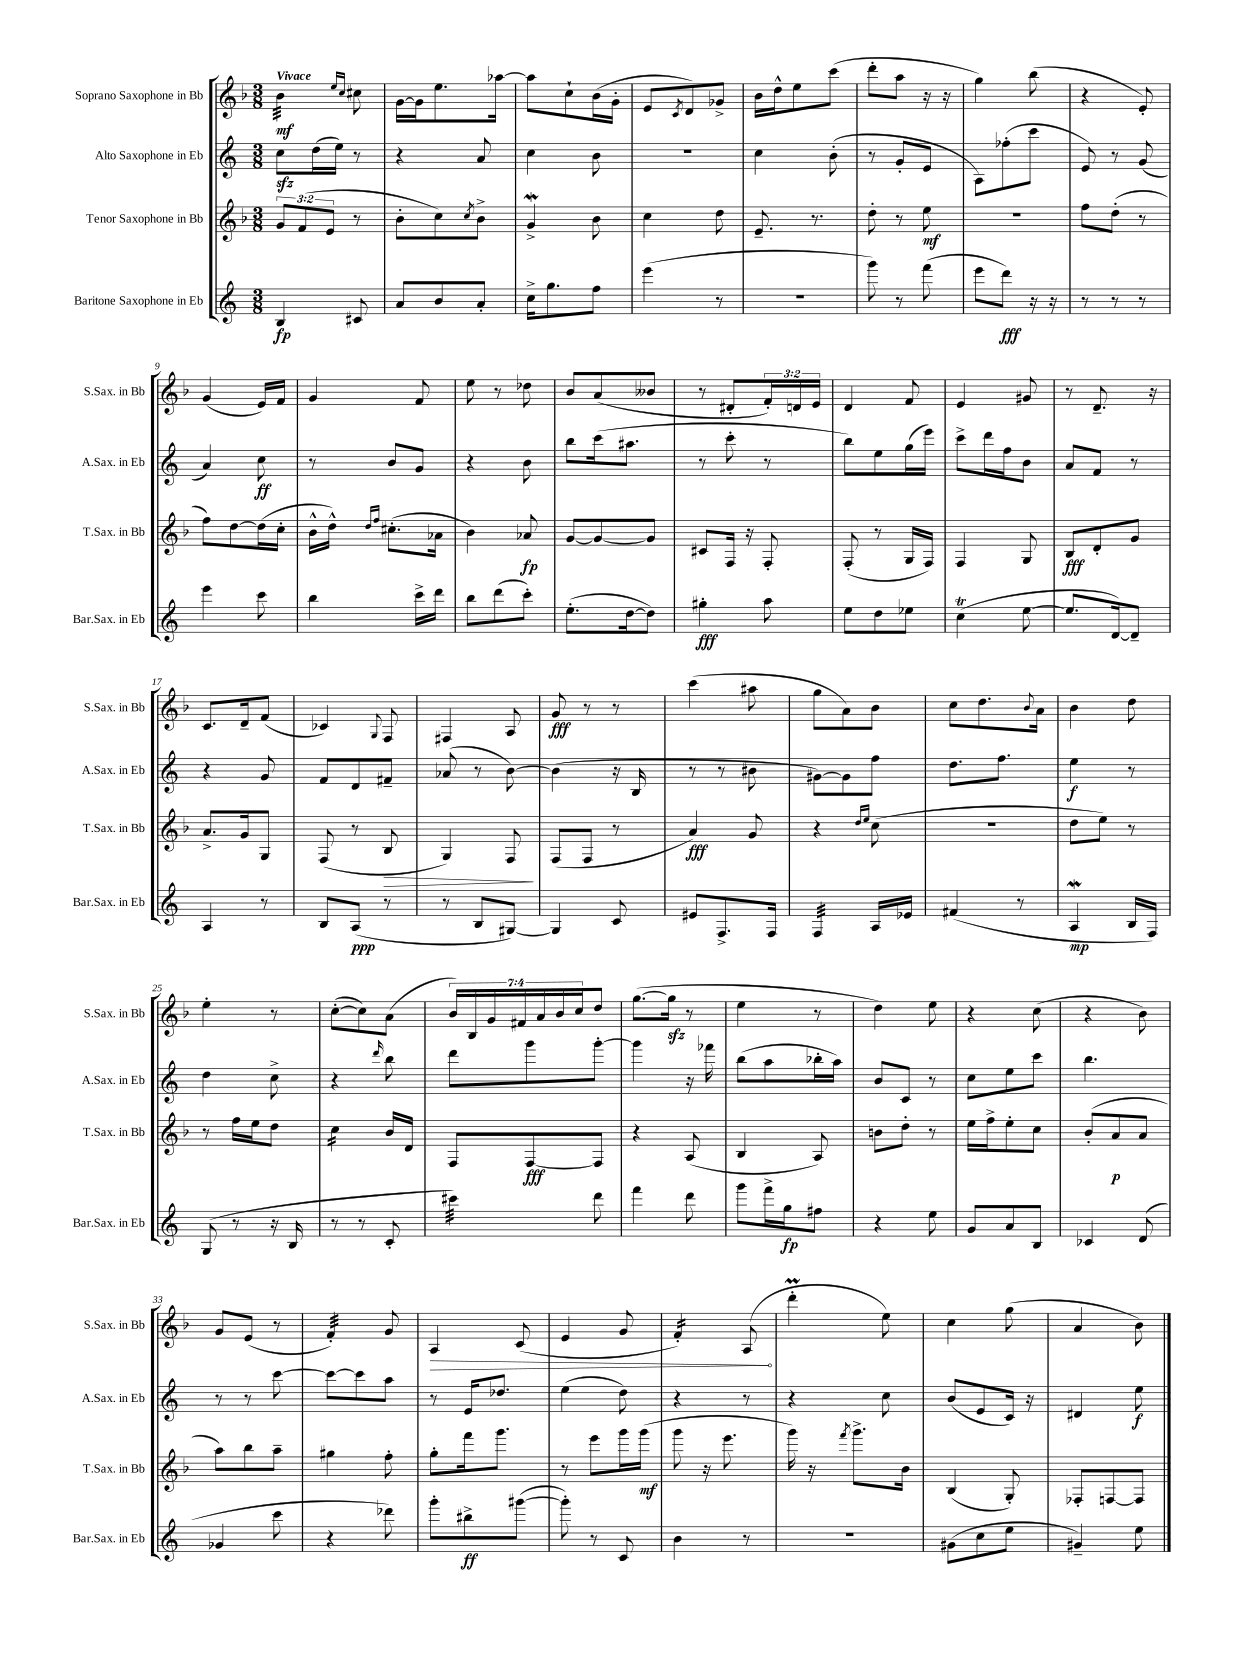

**kern	**kern	**kern	**kern
*staff4	*staff3	*staff2	*staff1
*clefG2	*clefG2	*clefG2	*clefG2
*k[]	*k[b-]	*k[]	*k[b-]
*M3/8	*M3/8	*M3/8	*M3/8
4B	12g	8cc	4b-
.	(12f	.	.
.	.	(16dd	.
.	12e	.	.
.	.	16ee)	.
.	.	.	16qqee
.	.	.	16qqcc
8c#	8r	8r	8cc#
=	=	=	=
8a	8b-'	4r	[16g
.	.	.	16g]
8b	8cc)	.	8.ee
.	8qcc	.	.
8a'	8b-^	8a	.
.	.	.	[16aa-
=	=	=	=
16cc^	4g^	4cc	8aa-]
8.gg	.	.	.
.	.	.	8cc`
8ff	8b-	8b	(16b-
.	.	.	16g'
=	=	=	=
(4eee	4cc	4.r	8e
.	.	.	8qc
.	.	.	8d)
8r	8dd	.	8g-^
=	=	=	=
4.r	8.e~	4cc	16b-
.	.	.	16dd^^
.	.	.	8ee
.	8.r	.	.
.	.	(8b'	(8ccc
=	=	=	=
8ggg)	8dd'	8r	8ddd'
8r	8r	8g'	8aa
(8fff	8ee	8e	16r
.	.	.	16r
=	=	=	=
8eee	4.r	8A)	4gg)
8ddd)	.	(8ff-'	.
16r	.	8ccc	(8bb-
16r	.	.	.
=	=	=	=
8r	8ff	8e)	4r
8r	(8dd'	8r	.
8r	8r	(8g	8e')
=	=	=	=
4eee	8ff)	4a)	(4g
.	[8dd	.	.
8ccc	(16dd]	8cc	16e)
.	16cc'	.	16f
=	=	=	=
4bb	16b-^^	8r	4g
.	16dd^^)	.	.
.	16qqdd	.	.
.	16qqff	.	.
.	(8.cc#'	8b	.
16ccc^	.	8g	8f
16ddd	16a-	.	.
=	=	=	=
8bb	4b-)	4r	8ee
(8ddd	.	.	8r
8ccc')	8a-	8b	8dd-
=	=	=	=
(8.ee'	[8g	8bb	8b-
.	8g_	(16ccc	(8a
[16dd	.	8.aa#	.
8dd])	8g]	.	8b--
=	=	=	=
4gg#'	8c#	8r	8r
.	16F	8ccc'	8d#'
.	16r	.	.
8aa	8F'	8r	24f')
.	.	.	24d
.	.	.	24e
=	=	=	=
8ee	(8F'	8bb)	4d
8dd	8r	8ee	.
8ee-	16G	(16gg	8f
.	16F)	16eee)	.
=	=	=	=
(4cc	4F	8ccc^	4e
.	.	16ddd	.
.	.	16ff	.
[8ee	8G	8b	8g#
=	=	=	=
8.ee]	8B-	8a	8r
.	8d'	8f	8.d~
[16d)	.	.	.
8d~]	8g	8r	.
.	.	.	16r
=	=	=	=
4A	8.a^	4r	8.c
.	16g	.	16d~
8r	8G	8g	(8f
=	=	=	=
8B	(8F	8f	4c-)
(8A	8r	8d	.
.	.	.	8qqG
8r	8B-	8f#~	8F
=	=	=	=
8r	4G)	(8a-	4F#
8B	.	8r	.
[8G#)	8F	[8b)	8A
=	=	=	=
4G#]	(8F	(4b]	8g
.	8F	.	8r
8c	8r	16r	8r
.	.	16B	.
=	=	=	=
8e#	4a)	8r	(4ccc
8.F^	.	8r	.
.	8g	8b#	8aa#
16F	.	.	.
=	=	=	=
4F	4r	[8g#)	8gg
.	.	8g#]	8a)
.	16qqdd	.	.
.	16qqee	.	.
16A	(8cc	8ff	8b-
16e-	.	.	.
=	=	=	=
(4f#	4.r	8.dd	8cc
.	.	.	8.dd
.	.	8.ff	.
8r	.	.	.
.	.	.	8qqb-
.	.	.	16a
=	=	=	=
4A	8dd	4ee	4b-
.	8ee)	.	.
16B	8r	8r	8dd
16F)	.	.	.
=	=	=	=
(8G	8r	4dd	4ee'
8r	16ff	.	.
.	16ee	.	.
16r	8dd	8cc^	8r
16B	.	.	.
=	=	=	=
8r	4cc	4r	([8cc'
8r	.	.	8cc])
.	.	16qqddd	.
8c'	16b-	8bb	(8a
.	16d	.	.
=	=	=	=
4ccc#)	8F	8ddd	28b-)
.	.	.	28B-
.	.	.	28g
.	.	.	28f#
.	[8F	8ggg	.
.	.	.	28a
.	.	.	28b-
.	.	.	28cc
8ddd	8F]	[8ggg'	8dd
=	=	=	=
4fff	4r	4ggg]	([8.gg
.	.	.	16gg]
8ddd	(8A	16r	8r
.	.	16fff-	.
=	=	=	=
8ggg	4B-	(8bb	4ee
16fff^	.	8aa	.
16gg	.	.	.
8ff#	8A)	16bb-'	8r
.	.	16aa)	.
=	=	=	=
4r	8b	8b	4dd)
.	8dd'	8c	.
8ee	8r	8r	8ee
=	=	=	=
8g	16ee	8cc	4r
.	16ff^	.	.
8a	8ee'	8ee	.
8B	8cc	8ccc	(8cc
=	=	=	=
4c-	(8b-'	4.bb	4r
.	8a	.	.
(8d	8a	.	8b-)
=	=	=	=
4g-	8aa)	8r	8g
.	8bb-	8r	(8e
8ccc	8aa~	[8ccc	8r
=	=	=	=
4r	4gg#	8ccc_	4f')
.	.	8ccc]	.
8ddd-)	8ff'	8aa	8g
=	=	=	=
8ggg'	8gg'	8r	4A
8bb#^	16fff	16e	.
.	8.ggg	8.dd-	.
([8ggg#	.	.	(8c
=	=	=	=
8ggg#'])	8r	(4ee	4e
8r	8eee	.	.
8c	16ggg	8dd)	8g
.	(16ggg	.	.
=	=	=	=
4b	8ggg	4r	4f')
.	16r	.	.
.	8.eee	.	.
8r	.	8r	(8A
=	=	=	=
4.r	16ggg)	4r	4ddd'
.	16r	.	.
.	8qfff	.	.
.	8.ggg^	.	.
.	.	8cc	8ee)
.	16b-	.	.
=	=	=	=
(8g#	(4B-	(8b	4cc
8cc	.	8e	.
8ee	8G')	16c)	(8gg
.	.	16r	.
=	=	=	=
4g#~)	8F-'	4d#	4a
.	[8F	.	.
8ee	8F]	8ee	8b-)
==	==	==	==
*-	*-	*-	*-
